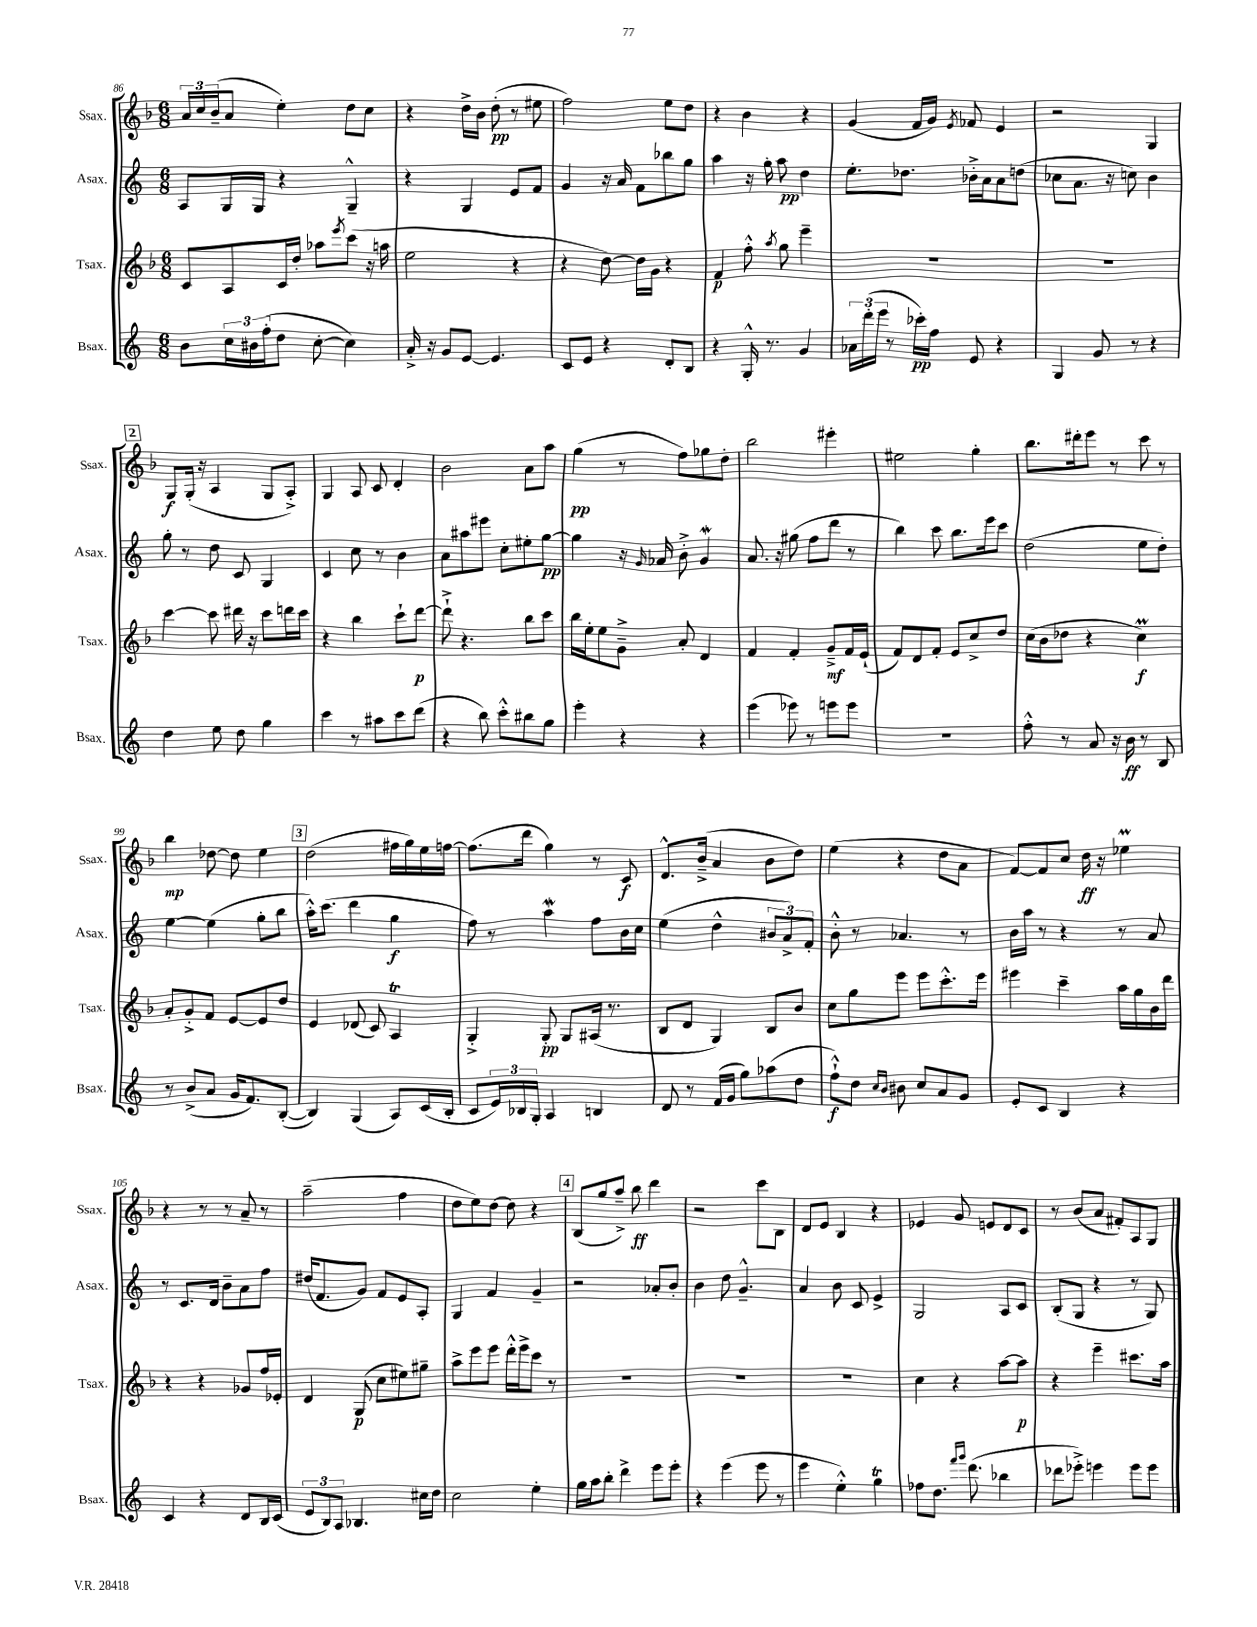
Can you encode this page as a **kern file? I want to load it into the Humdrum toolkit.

**kern	**kern	**kern	**kern
*staff4	*staff3	*staff2	*staff1
*clefG2	*clefG2	*clefG2	*clefG2
*k[]	*k[b-]	*k[]	*k[b-]
*M6/8	*M6/8	*M6/8	*M6/8
8b	8c	8A	24a
.	.	.	24cc
.	.	.	(24b-~
24cc	8A	16G	8a
24b#	.	.	.
.	.	16G	.
(24ff'	.	.	.
8dd	16c	4r	4ee')
.	16dd'	.	.
[8cc'	8aa-	.	.
.	8qeee	.	.
4cc])	(8ccc	4G~^^	8dd
.	16r	.	8cc
.	16aa	.	.
=	=	=	=
16a'^	2ee	4r	4r
16r	.	.	.
8g	.	.	.
[8e	.	4G	16dd^
.	.	.	16b-
4.e]	.	.	(8dd'
.	4r	8e	8r
.	.	8f	8ee#
=	=	=	=
8c	4r	4g	2ff)
8e	.	.	.
4r	[8dd)	16r	.
.	.	16a	.
.	16dd]	8f	.
.	16g	.	.
8d'	4r	8bb-	8ee
8B	.	8gg	8dd
=	=	=	=
4r	4f	4aa	4r
16G'^^	8ff'^^	16r	4b-
8.r	.	16gg'	.
.	8qaa	.	.
.	8gg	8aa	.
4g	4eee~	4dd	4r
=	=	=	=
24a-	2.r	8.ee'	(4g
(24ddd'	.	.	.
24eee	.	.	.
8r	.	.	.
.	.	8.dd-	.
16ccc-')	.	.	16f
16ff	.	.	16g)
.	.	.	8qe
8e	.	16b-'^	8f-
.	.	16a	.
4r	.	8a	4e
.	.	(8dd	.
=	=	=	=
4G	2.r	8cc-	2r
.	.	8.a	.
8g	.	.	.
.	.	16r	.
8r	.	8cc)	.
4r	.	4b	4G
=	=	=	=
4dd	[4ccc	8gg'	8G
.	.	8r	(16G'
.	.	.	16r
8ee	8ccc]	8dd	4A
8dd	16ddd#	8c	.
.	16r	.	.
4gg	8ccc	4G	8G
.	16ddd	.	8A'^)
.	16ccc	.	.
=	=	=	=
4ccc	4r	4c	4G
8r	4bb-	8cc	8A
8aa#	.	8r	8c
8ccc	8ccc`	4b	4d'
(8ddd	[8ddd	.	.
=	=	=	=
4r	8ddd`^]	8a	2b-
.	4.r	8aa#	.
8bb)	.	8eee#	.
8ccc'^^	.	8cc'	.
8bb#	8bb-	8ee#'	8a
8gg	8ccc	[8gg	8aa
=	=	=	=
4eee'	16bb-	4gg]	(4gg
.	16ee'	.	.
.	8ee	.	.
4r	8g~^	16r	8r
.	.	16qqg	.
.	.	16a-	.
.	8a'	8b'^	8ff)
4r	4d	4g	8gg-
.	.	.	8dd'
=	=	=	=
(4eee	4f	8.a	2bb-
.	.	16r	.
8eee-)	4f'	(8gg#	.
8r	.	8ff	.
8eee	8g~^	8ddd	4eee#'
8eee	16f	8r	.
.	(16e`	.	.
=	=	=	=
2.r	8f)	4bb)	2ee#
.	8d	.	.
.	8f'	8ccc	.
.	8e	8.bb	.
.	8cc^	.	4gg'
.	.	16eee	.
.	8dd	8ccc	.
=	=	=	=
8ff'^^	(16cc	(2dd	8.bb-
.	16b-	.	.
8r	8dd-	.	.
.	.	.	16ddd#'
8a	4r	.	8eee
16r	.	.	8r
16b	.	.	.
8r	4cc)	8ee	8ccc
8B	.	8dd')	8r
=	=	=	=
8r	8a'	[4ee	4bb-
(8b^	8g'^	.	.
8a	8f	(4ee]	[8dd-
16g	[8e	.	8dd-]
8.f)	.	.	.
.	8e]	8gg'	4ee
([8B'	8dd	8bb	.
=	=	=	=
4B])	4e	16aa'^^)	(2dd
.	.	(8.ccc	.
(4G	(8d-	4ddd	.
.	8c)	.	.
8A)	4A	4gg	16ff#
.	.	.	16gg)
(16c	.	.	16ee
16B'	.	.	[16ff
=	=	=	=
8c	4G'^	8ff)	(8.ff]
24e)	.	8r	.
24B-	.	.	.
.	.	.	16ddd
24G'	.	.	.
4A	8G'	4aa	4gg)
.	8G	.	.
4B	(16A#	8ff	8r
.	8.r	.	.
.	.	16b	8c
.	.	16cc	.
=	=	=	=
8d	8B-	(4ee	8.d^^
8r	8d	.	.
.	.	.	(16b-~^
(16f	4G)	4dd^^	4a
16g	.	.	.
8gg)	.	.	.
(8aa-	8B-	12b#	8b-
.	.	12a^)	.
8dd	8b-	.	8dd)
.	.	12f'	.
=	=	=	=
8ff`^^)	8cc	8b'^^	(4ee
8dd	8gg	8r	.
16qqcc	.	.	.
16qqb	.	.	.
8b#	8eee	4.a-	4r
8cc	8eee	.	.
8a	8.ccc'^^	.	8dd
8g	.	8r	8a
.	16eee	.	.
=	=	=	=
8e'	4eee#	16b	[8f)
.	.	16aa	.
8c	.	8r	8f]
4B	4ccc~	4r	8cc
.	.	.	16dd
.	.	.	16r
4r	16aa	8r	4ee-
.	16gg	.	.
.	16b-	8a	.
.	16ddd	.	.
=	=	=	=
4c	4r	8r	4r
.	.	8.c	.
4r	4r	.	8r
.	.	16d	.
.	.	8b~	8r
8d	8g-	8a	8a~
16B	16ff	8ff	8r
(16c	16e-'	.	.
=	=	=	=
12e	4d	(16dd#	(2aa~
.	.	8.f	.
12B)	.	.	.
12A	.	.	.
4.B-	(8G	8g)	.
.	8cc	8f	.
.	8ee#)	8e	4ff
16cc#	8gg#~	8A'	.
16dd	.	.	.
=	=	=	=
2cc	8aa^	4G	8dd
.	8eee	.	8ee)
.	8eee	4f	[8dd
.	16ddd'^^	.	8dd]
.	16eee^	.	.
4ee'	8ccc	4g~	4r
.	8r	.	.
=	=	=	=
16gg	2.r	2r	(8B-
16aa	.	.	.
8bb'	.	.	8gg
4ddd^	.	.	8aa~^)
.	.	.	8bb-
8eee	.	8a-'	4ddd
8eee'	.	8b'	.
=	=	=	=
4r	2.r	4b	2r
(4eee	.	8dd	.
.	.	4.g~^^	.
8eee	.	.	8ccc
8r	.	.	8B-
=	=	=	=
4eee	2.r	4a	8d
.	.	.	8e
4ee'^^)	.	8b	4B-
.	.	8c	.
4gg	.	4e^	4r
=	=	=	=
8ff-	4cc	2G	4e-
8.dd	.	.	.
.	4r	.	8g
16qqfff	.	.	.
16qqggg	.	.	.
(8.ddd	.	.	.
.	.	.	8e
4bb-	[8aa	8A	8d
.	8aa]	8c	8c
=	=	=	=
8ddd-	4r	(8B'	8r
8eee-'^)	.	8G	(8b-
4eee	4eee~	4r	8a
.	.	.	8f#')
8eee	8.ccc#	8r	8A
8eee	.	8G)	8G
.	16aa	.	.
==	==	==	==
*-	*-	*-	*-
